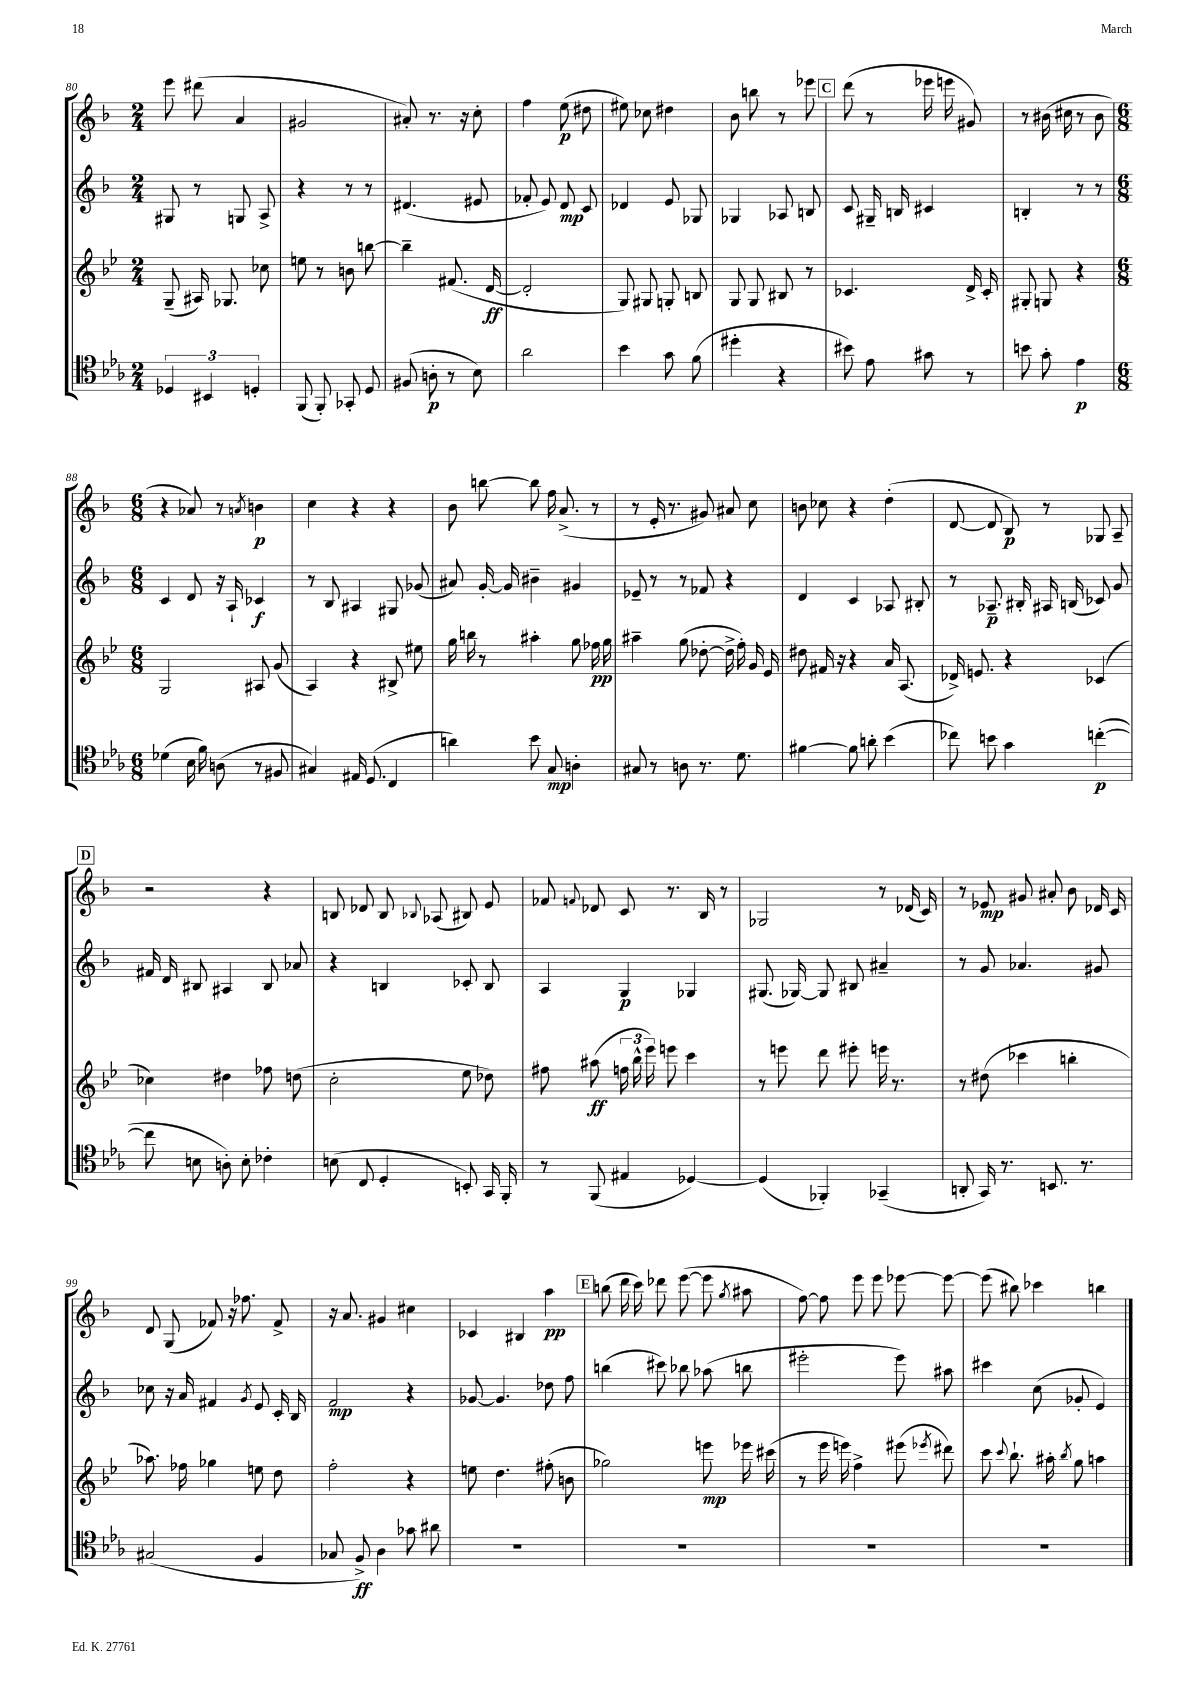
<<
\new StaffGroup <<
\new Staff = "s0" {
    \clef treble \key f \major \numericTimeSignature \time 2/4
    \autoBeamOff e'''8 dis'''8( a'4 |
    gis'2 |
    ais'8-.) r8. r16 c''8-. |
    f''4 e''8\p( dis''8 |
    eis''8) ces''8 dis''4 |
    bes'8 b''8 r8 ees'''8 |
    \mark \markup { \box "C" } d'''8( r8 ees'''16 e'''16 gis'8) |
    r8 bis'16( cis''16 r8 bis'8 |
    \numericTimeSignature \time 6/8 r4 aes'8) r8 \acciaccatura { a'8 } b'4\p |
    c''4 r4 r4 |
    bes'8 b''8~ b''8 f''16 a'8.->( r8 |
    r8 e'16-. r8. gis'8) ais'8 c''8 |
    b'8 ces''8 r4 d''4-.( |
    d'8~ d'8 bes8\p) r8 ges8 a8-- |
    \mark \markup { \box "D" } r2 r4 |
    b8 des'8 b8 \appoggiatura { bes8 } aes8( bis8) e'8 |
    fes'8 \appoggiatura { f'8 } des'8 c'8 r8. bes16 r8 |
    ges2 r8 des'16( c'16) |
    r8 ees'8\mp gis'8 ais'8-. bes'8 des'16 c'16 |
    d'8 g8( fes'8) r16 fes''8. fes'8-> |
    r16 a'8. gis'4 cis''4 |
    ces'4 bis4 a''4\pp |
    \mark \markup { \box "E" } b''8( d'''16 c'''16) des'''8 e'''8~( e'''8 \acciaccatura { g''8 } ais''8 |
    f''8~) f''8 e'''8 e'''8 ees'''8~ ees'''8~ |
    ees'''8( bis''8) ces'''4 b''4 \bar "|." |
}
\new Staff = "s1" {
    \clef treble \key f \major \numericTimeSignature \time 2/4
    \autoBeamOff gis8 r8 g8 a8-> |
    r4 r8 r8 |
    dis'4.( eis'8 |
    fes'8-. e'8) d'8\mp c'8 |
    des'4 e'8 ges8 |
    ges4 aes8 b8 |
    \mark \markup { \box "C" } c'8 gis16-- b16 cis'4 |
    b4-. r8 r8 |
    \numericTimeSignature \time 6/8 c'4 d'8 r16 a16-! ces'4\f |
    r8 bes8 ais4 gis8 ges'8( |
    ais'8) g'16~-. g'16 bis'4-- gis'4 |
    ees'8-- r8 r8 fes'8 r4 |
    d'4 c'4 aes8 bis8-. |
    r8 aes8.--\p bis16-. ais16 b16( ces'8) g'8 |
    \mark \markup { \box "D" } fis'16 d'16 bis8 ais4 bis8 aes'8 |
    r4 b4 ces'8-. b8 |
    a4 g4\p ges4 |
    gis8.( ges16~) ges8 bis8 ais'4-- |
    r8 g'8 aes'4. gis'8 |
    ces''8 r16 a'16 fis'4 \acciaccatura { g'8 } e'8 c'16-. bes16 |
    f'2\mp r4 |
    ges'8~ ges'4. des''8 f''8 |
    \mark \markup { \box "E" } b''4( cis'''8) bes''8 aes''8( b''8 |
    eis'''2-. eis'''8) ais''8 |
    cis'''4 c''8( ges'8-. e'4) \bar "|." |
}
\new Staff = "s2" {
    \clef treble \key bes \major \numericTimeSignature \time 2/4
    \autoBeamOff g8--( ais16) ges8. ces''8 |
    e''8 r8 b'8 b''8~ |
    b''4-- fis'8.( d'16~\ff |
    d'2-. |
    g8) gis8 g8-. b8 |
    g8 g8 bis8 r8 |
    \mark \markup { \box "C" } ces'4. d'16-> ces'16-. |
    gis8-. g8 r4 |
    \numericTimeSignature \time 6/8 g2 ais8 g'8( |
    a4) r4 bis8-> eis''8 |
    g''16 b''16 r8 ais''4-. g''8 fes''16\pp g''16 |
    ais''4-- g''8( des''8~-. des''16-> f''16-.) g'16 ees'16 |
    dis''8 fis'16 r16 r4 a'16 a8.( |
    des'16->) e'8. r4 ces'4( |
    \mark \markup { \box "D" } ces''4) dis''4 fes''8 d''8( |
    c''2-. ees''8 des''8) |
    fis''8 ais''8\ff( \tuplet 3/2 { f''16 bes''16-^ ees'''16) } e'''8 c'''4 |
    r8 e'''8 d'''8 eis'''8-. e'''16 r8. |
    r8 dis''8( ces'''4 b''4-. |
    aes''8.) fes''16 ges''4 e''8 d''8 |
    f''2-. r4 |
    e''8 d''4. fis''8-.( b'8 |
    \mark \markup { \box "E" } ges''2) e'''8\mp ees'''16 cis'''16( |
    r8 ees'''16 e'''16) f''4-> eis'''8( \acciaccatura { ees'''8 } dis'''8) |
    c'''8 \appoggiatura { c'''8 } bes''8.-! ais''16-. \acciaccatura { bes''8 } g''8 a''4 \bar "|." |
}
\new Staff = "s3" {
    \clef tenor \key ees \major \numericTimeSignature \time 2/4
    \autoBeamOff \tuplet 3/2 { des4 bis,4 d4-. } |
    f,8( f,8-.) ges,8-. d8 |
    fis8( a8-.\p r8 bes8) |
    aes'2 |
    bes'4 g'8 f'8( |
    dis''4-. r4 |
    \mark \markup { \box "C" } bis'8) ees'8 gis'8 r8 |
    b'8 g'8-. ees'4\p |
    \numericTimeSignature \time 6/8 des'4( bes16 f'16) a8( r8 fis8 |
    gis4) eis16 d8.( c4 |
    a'4) bes'8 g8\mp a4-. |
    gis8 r8 a8 r8. d'8. |
    fis'4~ fis'8 a'8-. bes'4( |
    ces''8) b'8 g'4 c''4~-.\p( |
    \mark \markup { \box "D" } c''8 b8 a8-.) b8-. ces'4-. |
    b8( c8 d4-. b,8-.) g,16 f,16-. |
    r8 f,8( eis4 des4~) |
    des4( fes,4-.) ges,4--( |
    a,8-. g,16) r8. b,8. r8. |
    gis2( f4 |
    ges8 f8->\ff) aes4 ges'8 ais'8 |
    R2. |
    \mark \markup { \box "E" } R2. |
    R2. |
    R2. \bar "|." |
}
>>
>>
\layout { \context { \Score currentBarNumber = #80 } }
